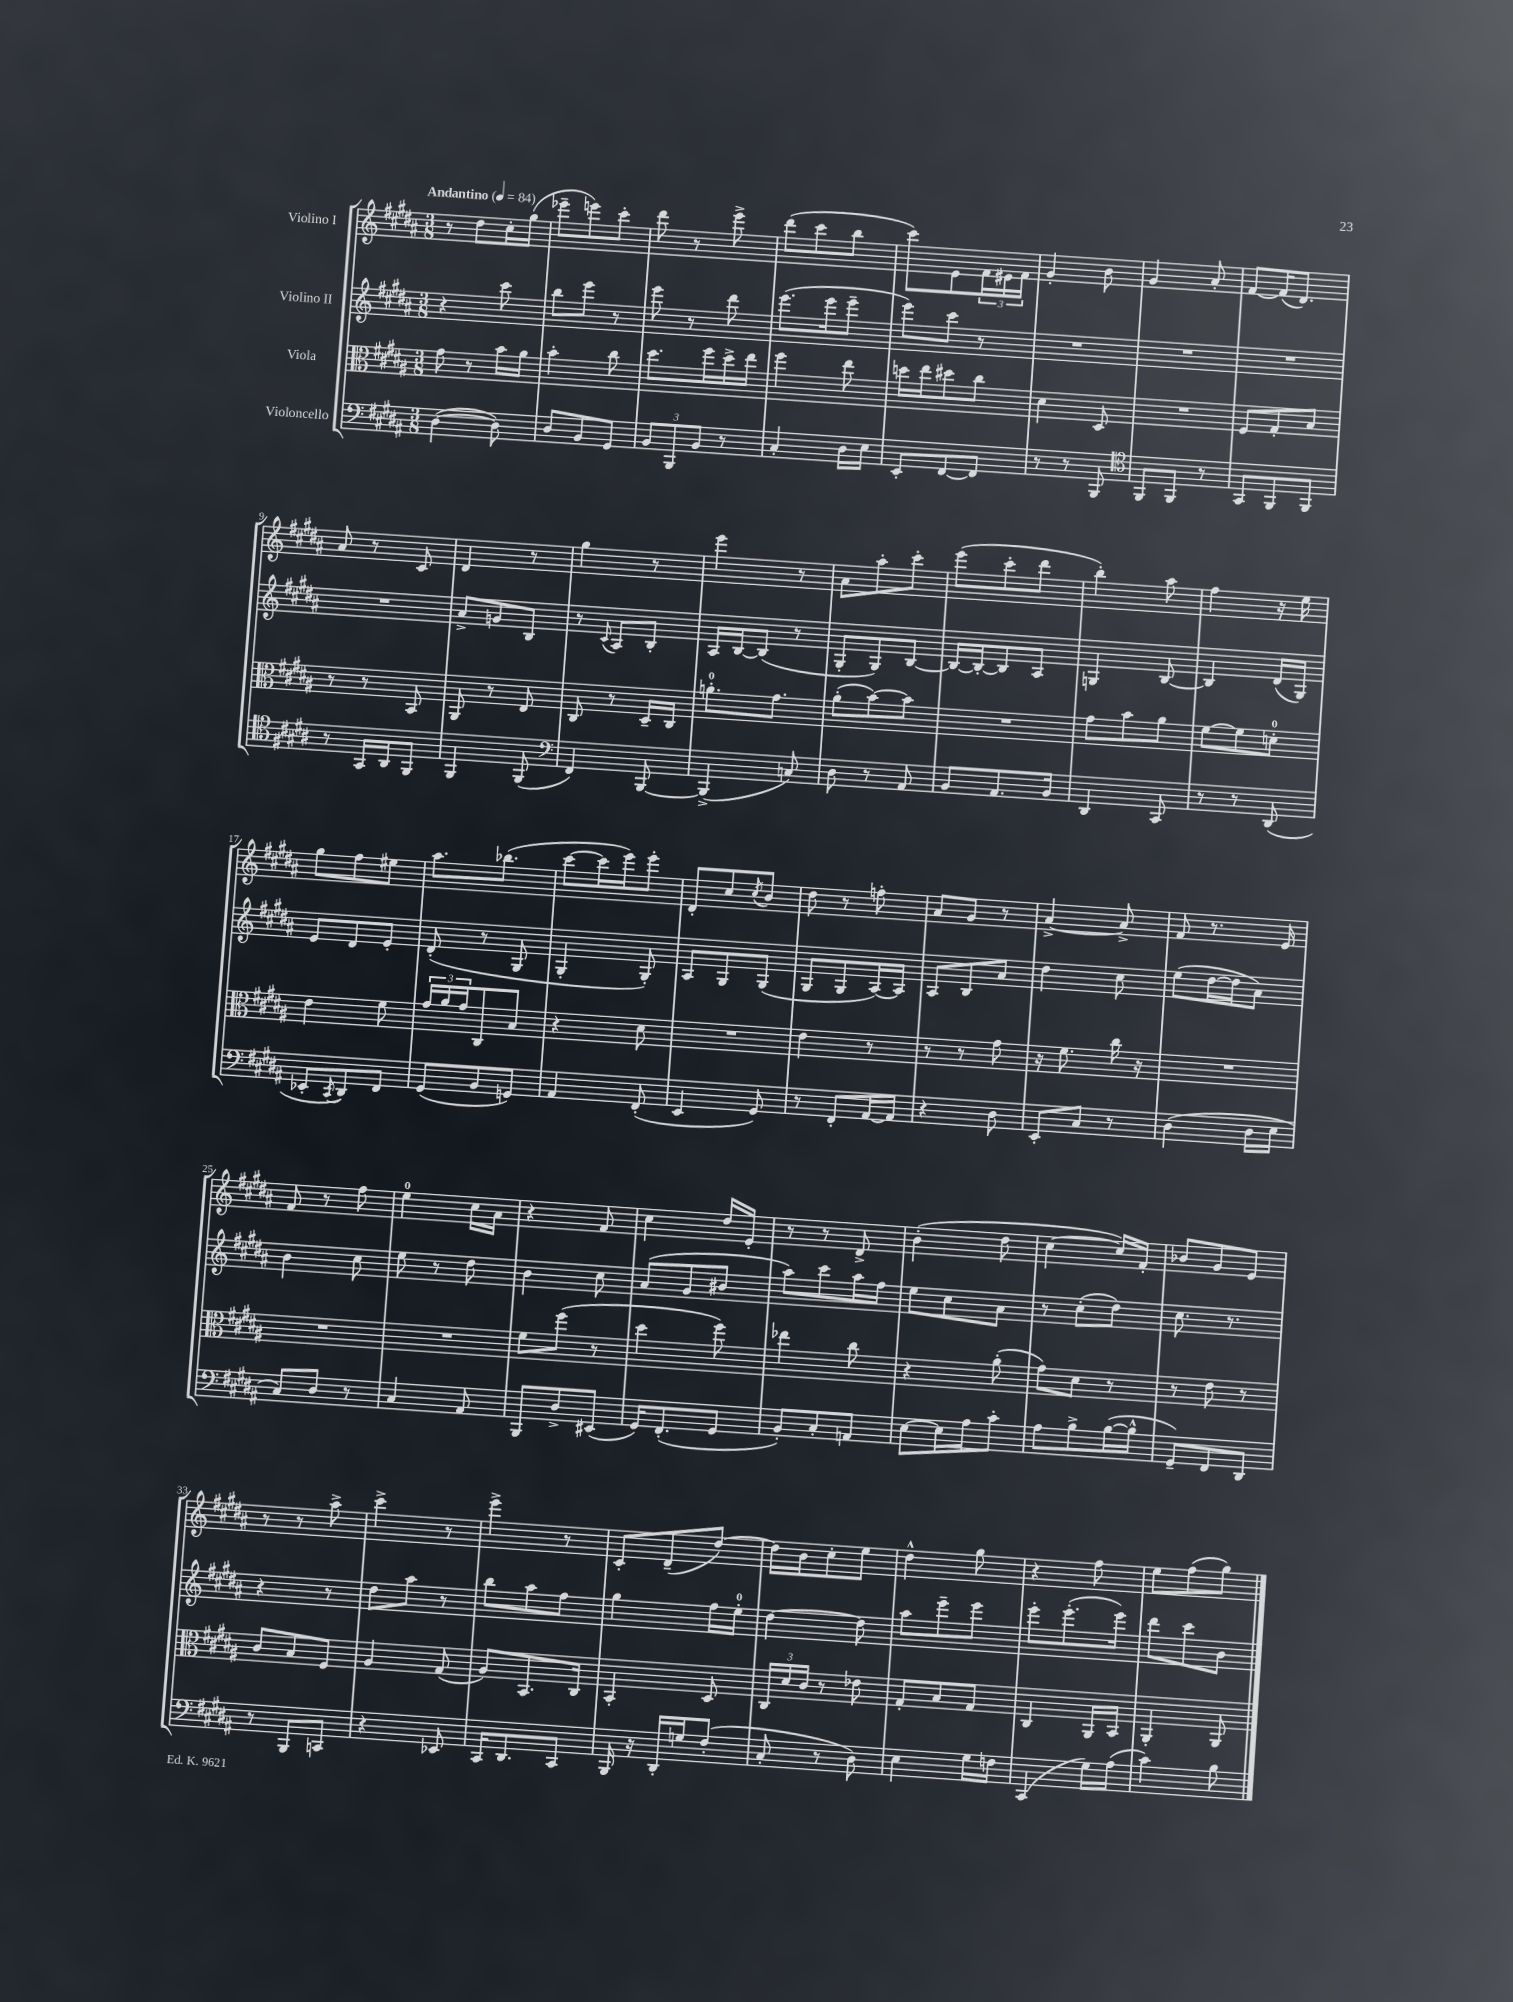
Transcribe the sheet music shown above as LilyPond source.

<<
\new StaffGroup <<
\new Staff = "s0" \with { instrumentName = "Violino I" } {
    \clef treble \key b \major \numericTimeSignature \time 3/8 \tempo "Andantino" 4 = 84
    r8 dis''8 cis''16-. gis''16( |
    ees'''8-- e'''8) cis'''8-. |
    dis'''8 r8 e'''8-> |
    dis'''8( cis'''8 b''8 |
    cis'''8) e'8 \tuplet 3/2 { fis'16 eis'16 fis'16 } |
    gis'4-. b'8 |
    gis'4 ais'8-. |
    fis'8~ fis'16( dis'8.) |
    ais'8 r8 cis'8 |
    dis'4 r8 |
    gis''4 r8 |
    e'''4 r8 |
    ais'8 ais''8-. cis'''8-. |
    e'''8( cis'''8-. dis'''8 |
    b''4-.) ais''8 |
    fis''4 r16 e''16 |
    gis''8 fis''8 eis''8 |
    ais''8. bes''8.( |
    cis'''8~ cis'''16 e'''16) e'''8-. |
    dis'8-. cis''8 \acciaccatura { cis''8 } b'8 |
    dis''8 r8 f''8-. |
    ais'8 gis'8 r8 |
    ais'4~-> ais'8-> |
    fis'8 r8. e'16 |
    fis'8 r8 fis''8 |
    e''4-0 cis''16 ais'16 |
    r4 fis'8 |
    cis''4 dis''16 e'16-. |
    r8 r8 dis'8-> |
    b'4-.( dis''8 |
    cis''4~ cis''16) fis'16-. |
    bes'8 gis'8 e'8 |
    r8 r8 ais''8-> |
    cis'''4-> r8 |
    e'''4-> r8 |
    cis'8-. dis'8--( dis''8~) |
    dis''16 b'16 cis''8-. e''8 |
    dis''4-^ gis''8 |
    r4 fis''8 |
    e''8 fis''8( gis''8) \bar "|." |
}
\new Staff = "s1" \with { instrumentName = "Violino II" } {
    \clef treble \key b \major \numericTimeSignature \time 3/8
    r4 cis'''8 |
    b''8 e'''8 r8 |
    e'''8 r8 dis'''8 |
    e'''8.( e'''16 e'''8-- |
    e'''8) cis'''8 r8 |
    R4. |
    R4. |
    R4. |
    R4. |
    ais'8-> g'8 b8 |
    r8 \appoggiatura { cis'8 } ais8 b8-. |
    ais16 b16~ b8( r8 |
    gis8-. gis8) b8~ |
    b16~ b16~-. b8 ais8 |
    g4 b8~ |
    b4 dis'16( gis16) |
    e'8 dis'8 e'8-. |
    dis'8-.( r8 gis8 |
    gis4-. gis8-.) |
    ais8 gis8 gis8( |
    gis8 gis8 ais16~) ais16 |
    ais8 b8 ais'8 |
    dis''4 cis''8 |
    e''8( dis''16~ dis''16 ais'8) |
    b'4 cis''8 |
    e''8 r8 dis''8 |
    b'4 cis''8 |
    ais'8( gis'8 bis'8 |
    ais''8) cis'''8 ais''16 fis''16 |
    e''8 cis''8 ais'8 |
    r8 cis''8-.( dis''8) |
    cis''8. r8. |
    r4 r8 |
    dis''8 ais''8 r8 |
    b''8 ais''8 fis''8 |
    gis''4 fis''16 e''16-0-. |
    dis''4~ dis''8 |
    ais''8 e'''8-- e'''8 |
    e'''8-. e'''8.-.( e'''16) |
    dis'''8 cis'''8 b'8 \bar "|." |
}
\new Staff = "s2" \with { instrumentName = "Viola" } {
    \clef alto \key b \major \numericTimeSignature \time 3/8
    gis'8 r8 b'16 ais'16 |
    b'4-. cis''8 |
    dis''8. fis''16 dis''16-> e''16 |
    fis''4 e''8 |
    d''16 e''16 dis''8 cis''8 |
    dis'4 dis8 |
    R4. |
    fis8 gis8-. b8 |
    r8 r8 b,8 |
    ais,8 r8 e8 |
    cis8 r8 dis16-- cis16 |
    a'8.-0-. gis'8. |
    ais'8-.( b'8~) b'8 |
    R4. |
    gis'8 b'8 ais'8 |
    fis'8~ fis'8 d'8-0-. |
    e'4 fis'8 |
    \tuplet 3/2 { gis'16 ais'16 gis'16 } cis8 b8 |
    r4 dis'8 |
    R4. |
    e'4 r8 |
    r8 r8 gis'8 |
    r16 fis'8. cis''16 r16 |
    R4. |
    R4. |
    R4. |
    fis'8 fis''8( r8 |
    dis''4 fis''8) |
    ees''4 cis''8 |
    r4 ais'8-.( |
    gis'8) dis'8 r8 |
    r8 e'8 r8 |
    cis'8 b8 fis8 |
    ais4 gis8( |
    ais8) b,8. cis16 |
    b,4-. dis8 |
    \tuplet 3/2 { cis16 dis'16 cis'16 } r8 ees'8 |
    gis8-. b8 gis8 |
    cis4 ais,16 b,16 |
    ais,4-. ais,8 \bar "|." |
}
\new Staff = "s3" \with { instrumentName = "Violoncello" } {
    \clef bass \key b \major \numericTimeSignature \time 3/8
    dis4~( dis8) |
    dis8 b,8 gis,8 |
    \tuplet 3/2 { b,8 b,,8 b,8 } r8 |
    cis4-. dis16 e16 |
    e,8-. fis,8~ fis,8 |
    r8 r8 b,,8 |
    \clef tenor fis,8 fis,8 r8 |
    gis,8 fis,8 fis,8 |
    r8 gis,16 ais,16 fis,8 |
    fis,4 fis,8( |
    \clef bass fis,4) b,,8~ |
    b,,4->( c8) |
    dis8 r8 ais,8 |
    b,8 ais,8. b,16 |
    dis,4 cis,8 |
    r8 r8 dis,8( |
    ees,8-. \acciaccatura { cis,8 } dis,8) fis,8 |
    gis,8( b,8 g,8) |
    ais,4 fis,8-.( |
    e,4 gis,8) |
    r8 fis,8-. ais,16~ ais,16 |
    r4 dis8 |
    e,8-. cis8 r8 |
    dis4( dis16 e16 |
    cis8) dis8 r8 |
    cis4 ais,8 |
    b,,8 dis8-> eis,8( |
    gis,16) fis,8.-.( gis,8 |
    b,8-.) cis8-. a,8 |
    e8~ e16 ais16 cis'8-. |
    ais8 b8-> b16~( b16-^ |
    gis,8--) fis,8 dis,8 |
    r8 b,,8 c,8 |
    r4 ees,8 |
    cis,16 dis,8. cis,8 |
    b,,16 r16 dis,16-. g16 fis8-.( |
    cis8-. r8 dis8) |
    e4 gis16 f16 |
    cis,4( gis16) ais16( |
    cis'4) b8 \bar "|." |
}
>>
>>
